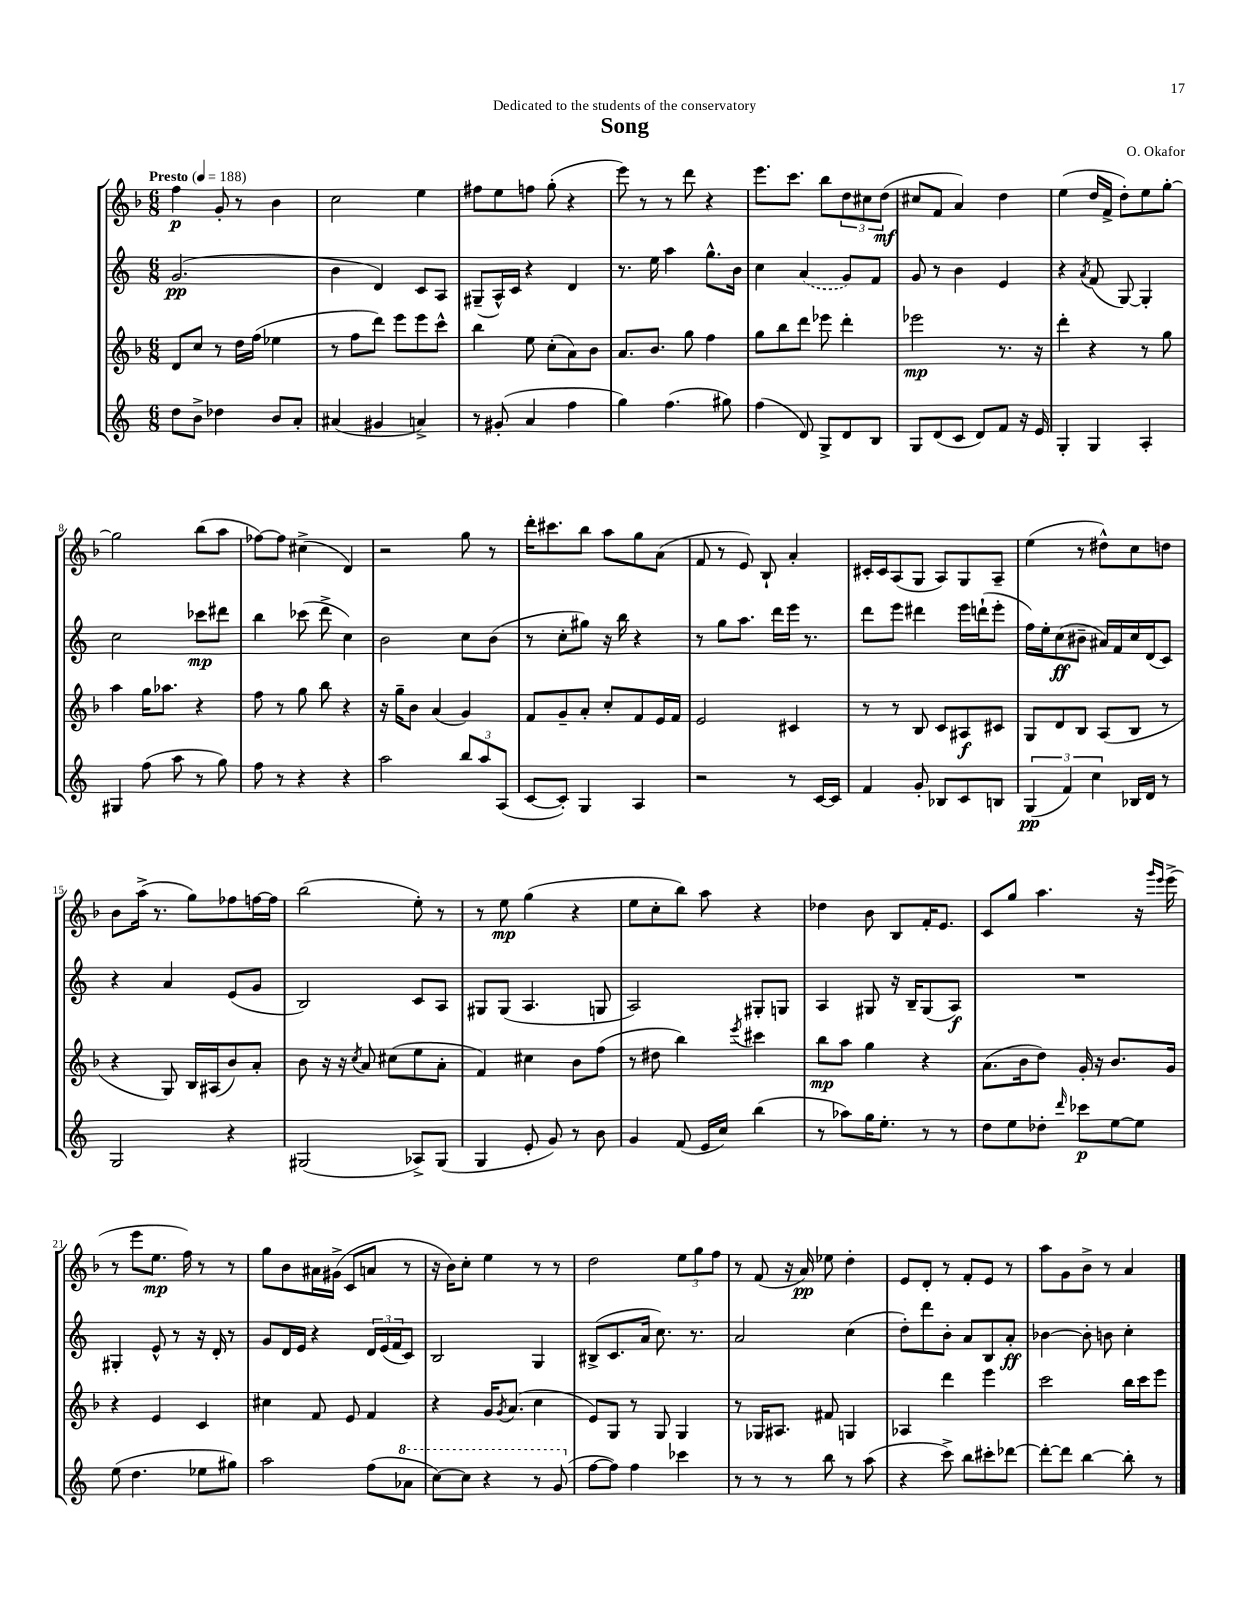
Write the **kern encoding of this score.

**kern	**kern	**kern	**kern
*staff4	*staff3	*staff2	*staff1
*clefG2	*clefG2	*clefG2	*clefG2
*k[]	*k[b-]	*k[]	*k[b-]
*M6/8	*M6/8	*M6/8	*M6/8
*MM188	*MM188	*MM188	*MM188
8dd	8d	(2.g	4ff
8b^	8cc	.	.
4dd-	8r	.	8g'
.	16dd	.	8r
.	(16ff	.	.
8b	4ee-	.	4b-
8a'	.	.	.
=	=	=	=
(4a#	8r	4b	2cc
.	8ff	.	.
4g#	8ddd)	4d)	.
.	8eee	.	.
4a^)	8eee	8c	4ee
.	8ccc^^	8A	.
=	=	=	=
8r	4bb-	(8G#~	8ff#
(8g#'	.	16A^^)	8ee
.	.	16c	.
4a	8ee	4r	8ff
.	(8cc'	.	(8gg'
4ff	8a)	4d	4r
.	8b-	.	.
=	=	=	=
4gg)	8.a	8.r	8eee)
.	.	.	8r
.	8.b-	16ee	.
(4.ff	.	4aa	8r
.	8gg	.	8ddd
.	4ff	8.gg^^	4r
8gg#)	.	.	.
.	.	16b	.
=	=	=	=
(4ff	8gg	4cc	8.eee
.	8bb-	.	.
.	.	.	8.ccc
8d)	8ddd	(4a	.
8G^	8eee-	.	8bb-
8d	4ddd'	8g)	12dd
.	.	.	12cc#
8B	.	8f	.
.	.	.	(12dd
=	=	=	=
8G	2eee-	8g	8cc#
(8d	.	8r	8f
8c	.	4b	4a)
8d)	.	.	.
8f	8.r	4e	4dd
16r	.	.	.
16e	16r	.	.
=	=	=	=
4G'	4ddd'	4r	(4ee
.	.	8qa	.
4G	4r	(8f	16dd
.	.	.	16f^
.	.	[8G)	8dd')
4A'	8r	4G']	8ee
.	8gg	.	[8gg'
=	=	=	=
4G#	4aa	2cc	2gg]
(8ff	16gg	.	.
.	8.aa-	.	.
8aa	.	.	.
8r	4r	8ccc-	(8bb-
8gg)	.	8ddd#	8aa
=	=	=	=
8ff	8ff	4bb	[8ff-)
8r	8r	.	8ff-]
4r	8gg	(8ccc-	(4cc#^
.	8bb-	8ddd^	.
4r	4r	4cc)	4d)
=	=	=	=
2aa	16r	2b	2r
.	16gg~	.	.
.	8b-	.	.
.	(4a	.	.
12bb	4g)	8cc	8gg
12aa	.	.	.
.	.	(8b	8r
(12A	.	.	.
=	=	=	=
[8c	8f	8r	16ddd'
.	.	.	8.ccc#
8c'])	8g~	8cc'	.
4G	8a'	8gg#)	8bb-
.	8cc'	16r	8aa
.	.	16bb	.
4A	8f	4r	8gg
.	16e	.	(8a
.	16f	.	.
=	=	=	=
2r	2e	8r	8f
.	.	8gg	8r
.	.	8.aa	8e)
.	.	.	8B-`
.	.	16ddd	.
8r	4c#	16eee	4a'
.	.	8.r	.
[16c	.	.	.
16c]	.	.	.
=	=	=	=
4f	8r	8ddd	16c#'
.	.	.	16c#
.	8r	8eee	(8A
8g'	8B-	4ddd#	8G
8B-	8c	.	8A)
8c	8A#	16eee	8G
.	.	(16ddd`	.
8B	8c#	8eee'	8A~
=	=	=	=
(6G	8G	16ff)	(4ee
.	.	16ee'	.
.	8d	(8cc	.
6f)	.	.	.
.	8B-	8b#~	8r
6cc	.	.	.
.	(8A	16a#)	8dd#^^)
.	.	16f	.
16B-	8B-	16cc	8cc
16d	.	(16d	.
8r	8r	8c)	8dd
=	=	=	=
2G	4r	4r	8b-
.	.	.	(16aa^
.	.	.	8.r
.	8G)	4a	.
.	16B-	.	8gg)
.	(16A#	.	.
4r	8b-)	(8e	8ff-
.	8a'	8g	[16ff
.	.	.	16ff]
=	=	=	=
(2G#	8b-	2B)	(2bb-
.	16r	.	.
.	16r	.	.
.	8qcc	.	.
.	8a	.	.
.	(8cc#	.	.
8A-^)	8ee	8c	8ee')
(8G#	8a'	8A	8r
=	=	=	=
4G	4f)	8G#	8r
.	.	(8G#	8ee
8e'	4cc#	4.A	(4gg
8g)	.	.	.
8r	8b-	.	4r
8b	(8ff	8G	.
=	=	=	=
4g	8r	2A)	8ee
.	8dd#	.	8cc'
(8f	4bb-)	.	8bb-)
16e	.	.	8aa
16cc)	.	.	.
.	8qeee	.	.
(4bb	4ccc#	8G#'	4r
.	.	8G	.
=	=	=	=
8r	8bb-	4A	4dd-
8aa-)	8aa	.	.
16gg	4gg	8G#	8b-
8.ee'	.	.	.
.	.	16r	8B-
.	.	16B~	.
8r	4r	(8G#	16f'
.	.	.	8.e
8r	.	8A)	.
=	=	=	=
8dd	(8.a	2.r	8c
8ee	.	.	8gg
.	16b-	.	.
8dd-'	8dd)	.	4.aa
16qqddd	.	.	.
8ccc-	16g'	.	.
.	16r	.	.
[8ee	8.b-	.	.
8ee]	.	.	16r
.	.	.	16qqggg
.	.	.	16qqeee
.	16g	.	(16eee^
=	=	=	=
(8ee	4r	4G#'	8r
4.dd	.	.	8eee
.	4e	8e^^	8.ee
.	.	8r	.
.	.	.	16ff)
8ee-	4c	16r	8r
.	.	16d'	.
8gg#)	.	8r	8r
=	=	=	=
2aa	4cc#	8g	8gg
.	.	16d	8b-
.	.	16e	.
.	8f	4r	16a#
.	.	.	(16g#^
.	8e	.	8c
(8ff	4f	24d	8a
.	.	(24e	.
.	.	24f	.
8aa-	.	8c)	8r
=	=	=	=
[8ccc)	4r	2B	16r
.	.	.	16b-)
8ccc]	.	.	8cc'
4r	16g	.	4ee
.	8qg	.	.
.	(8.a	.	.
8r	4cc	4G	8r
(8gg	.	.	8r
=	=	=	=
[8ff	8e)	(8B#^	2dd
8ff])	8G	8.c	.
4ff	8r	.	.
.	.	16a	.
.	8G	8.cc)	.
4ccc-	4G	.	12ee
.	.	8.r	.
.	.	.	12gg
.	.	.	12ff
=	=	=	=
8r	8r	2a	8r
8r	16G-	.	(8f
.	8.A#	.	.
8r	.	.	16r
.	.	.	16a)
8bb	8f#	.	8ee-
8r	4G	(4cc	4dd'
(8aa	.	.	.
=	=	=	=
4r	4A-	8dd')	8e
.	.	8ddd	8d'
8ccc^)	4ddd	8b'	8r
8bb	.	8a	8f'
8ccc#'	4eee	8B	8e
[8ddd-	.	8a'	8r
=	=	=	=
8ddd-'_	2ccc	[4b-	8aa
8ddd-]	.	.	8g
[4bb	.	8b-']	8b-^
.	.	8b	8r
8bb']	16bb-	4cc'	4a
.	16ccc	.	.
8r	8eee	.	.
==	==	==	==
*-	*-	*-	*-
